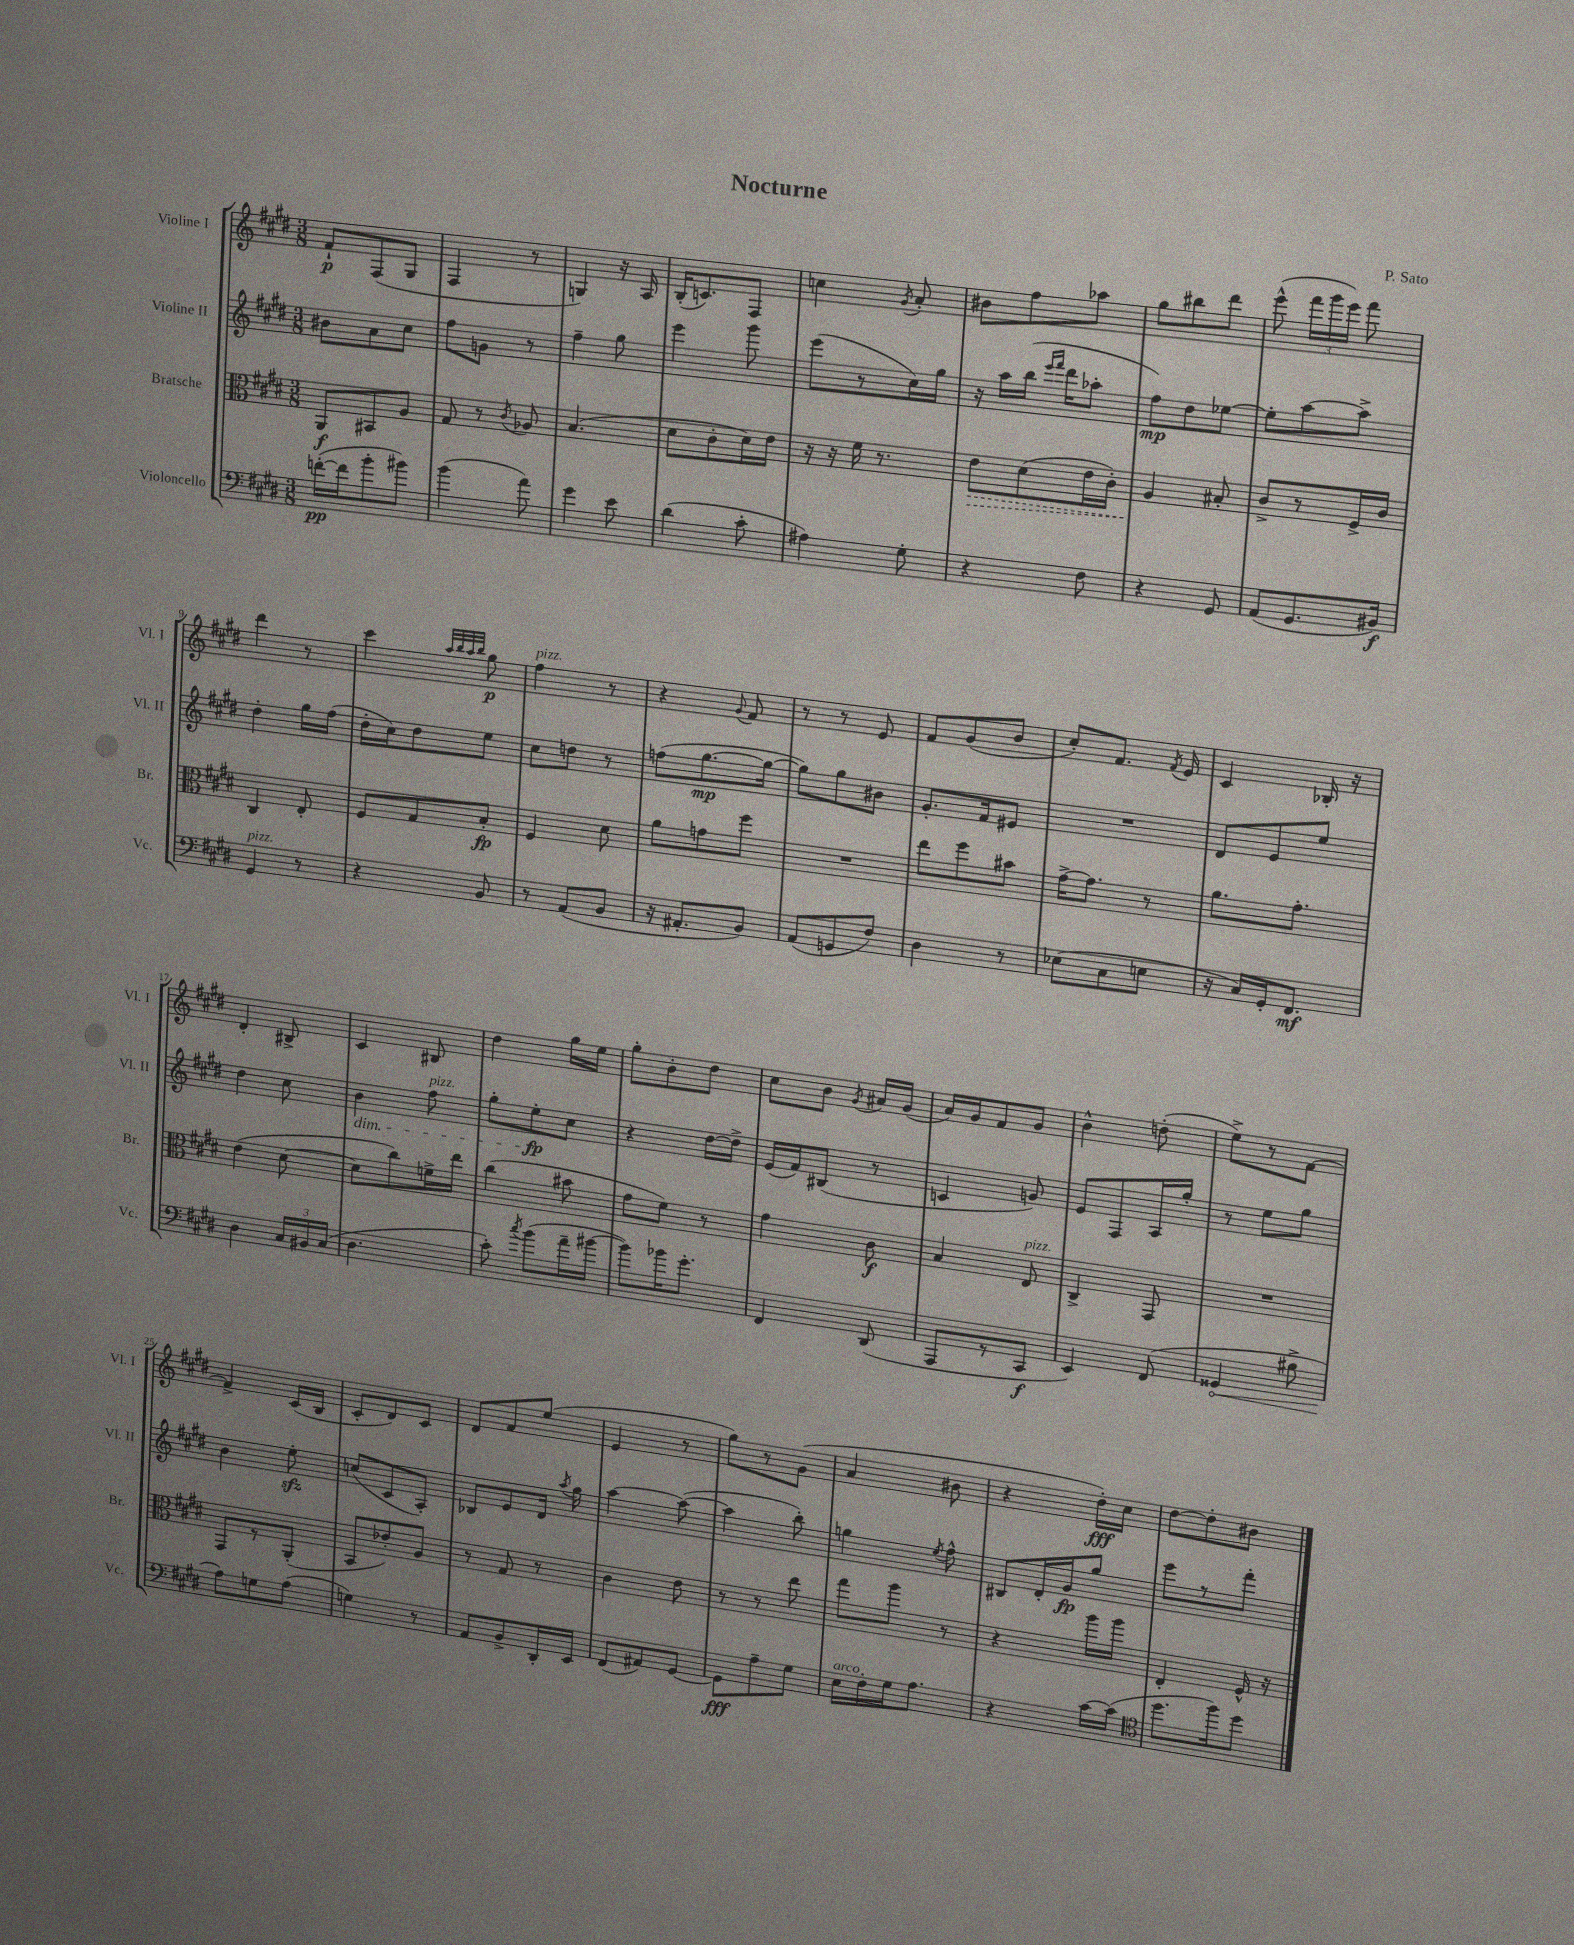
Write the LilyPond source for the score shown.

\header { title = "Nocturne" composer = "P. Sato" }
<<
\new StaffGroup <<
\new Staff = "s0" \with { instrumentName = "Violine I" shortInstrumentName = "Vl. I" } {
    \clef treble \key e \major \numericTimeSignature \time 3/8
    \autoBeamOff fis'8[-!\p fis8( gis8] |
    fis4 r8 |
    g4) r16 a16 |
    b16[-.( c'8.) fis8] |
    c''4 \acciaccatura { gis'8 } a'8-. |
    bis'8[ fis''8 aes''8] |
    gis''8[ bis''8 dis'''8] |
    e'''8-^( \tuplet 3/2 { fis'''16[ gis'''16 e'''16]) } fis'''8 |
    dis'''4 r8 |
    cis'''4 \grace { a''32[ b''32 a''32 b''32] } gis''8\p |
    fis''4^\markup { \italic "pizz." } r8 |
    r4 \appoggiatura { gis'8 } fis'8 |
    r8 r8 e'8 |
    fis'8[ gis'8( b'8] |
    cis''8[-.) fis'8.] \acciaccatura { fis'8 } e'16 |
    cis'4 bes16-. r16 |
    dis'4-. bis8-> |
    cis'4 bis8 |
    dis''4 gis''16[ e''16] |
    gis''8[-. b'8-. dis''8] |
    cis''8[ b'8] \acciaccatura { gis'8 } ais'16[ gis'16]( |
    a'16[) gis'16 fis'8 gis'8] |
    b'4-^ d''8-.( |
    e''8[->) r8 fis'8]~ |
    fis'4-> cis'16[( b16] |
    cis'8[-. dis'8) cis'8] |
    dis'8[ fis'8 e''8]( |
    e'4 r8 |
    gis''8[) r8 gis'8]( |
    a'4 bis'8 |
    r4 dis''16[-.\fff) cis''16] |
    dis''8[~ dis''8-. bis'8] \bar "|." |
}
\new Staff = "s1" \with { instrumentName = "Violine II" shortInstrumentName = "Vl. II" } {
    \clef treble \key e \major \numericTimeSignature \time 3/8
    \autoBeamOff bis'8[ a'8 cis''8] |
    fis''8[ g'8] r8 |
    fis''4-- gis''8 |
    e'''4 gis'''8 |
    e'''8[( r8 cis''16) gis''16] |
    r16 a''16[ b''16]( \grace { e'''16[ fis'''16] } dis'''16[ aes''8]-. |
    fis''8[\mp) dis''8 ees''8]~ |
    ees''8[-. a''8~ a''8]-> |
    dis''4-. gis''16[ fis''16]( |
    dis''16[-. cis''16) dis''8 e''8] |
    cis''8[ d''8] r8 |
    f''8[( gis''8.~\mp gis''16]~ |
    gis''8[) gis''8 bis'8] |
    gis'8.[-. fis'16 eis'8] |
    R4. |
    dis'8[ e'8 e''8] |
    dis''4 cis''8 |
    b'4\dim fis''8^\markup { \italic "pizz." } |
    gis''8[-. e''8-.\fp\! cis''8] |
    r4 dis''16[~ dis''16]-> |
    e'16[( fis'16) bis8]( r8 |
    c'4 g'8) |
    e'8[ fis8 a16 gis''16]-. |
    r8 e''8[ gis''8] |
    b'4 e''8-.\sfz |
    c''8[( cis'8 a8]-.) |
    bes8[ e'8 dis'16] \acciaccatura { a''8 } gis''16 |
    a''4~ a''8~( |
    a''4 b''8-.) |
    g''4 \acciaccatura { e''8 } fis''8-^ |
    bis8[ dis'16-. gis'16\fp gis''8] |
    e'''8[ r8 fis'''8]-. \bar "|." |
}
\new Staff = "s2" \with { instrumentName = "Bratsche" shortInstrumentName = "Br." } {
    \clef alto \key e \major \numericTimeSignature \time 3/8
    \autoBeamOff a,8[\f bis,8 a8] |
    gis8 r8 \acciaccatura { cis'8 } aes8 |
    b4.( |
    dis'8[ cis'8-. dis'16) e'16] |
    r16 r16 fis'16 r8. |
    \once \override Hairpin.style = #'dashed-line e'8[\> dis'8( e'16 cis'16]-.) |
    a4\! bis8-. |
    cis'8[-> r8 fis16-> cis'16] |
    cis4 e8-. |
    fis8[ gis8 b8]-.\fp |
    fis4 dis'8 |
    a'8[ g'8 fis''8] |
    R4. |
    e''8[ fis''8 bis'8] |
    gis'16[~-> gis'8.] r8 |
    a'8.[ gis'8.]-. |
    e'4( dis'8~ |
    dis'8[ cis''8) f'16-> e''16] |
    cis''4( bis'8 |
    gis'8[ fis'8]) r8 |
    gis'4 cis'8\f |
    b4 e8^\markup { \italic "pizz." } |
    cis4-> gis,8 |
    R4. |
    gis,8[ r8 a,8]-.( |
    b,8[ ees'8-.) a8] |
    r8 gis8 r8 |
    cis'4 e'8 |
    r8 r8 e''8 |
    gis''8[ a''8] r8 |
    r4 a''16[ a''16] |
    e4-. fis16-^ r16 \bar "|." |
}
\new Staff = "s3" \with { instrumentName = "Violoncello" shortInstrumentName = "Vc." } {
    \clef bass \key e \major \numericTimeSignature \time 3/8
    \autoBeamOff f'16[~-.\pp( f'16 b'8-. bis'8]) |
    b'4( a'8) |
    gis'4 e'8 |
    dis'4( cis'8-. |
    ais4) gis8-. |
    r4 fis8 |
    r4 gis,8 |
    a,8[( gis,8. bis,16]\f) |
    gis,4^\markup { \italic "pizz." } r8 |
    r4 b,8 |
    r8 a,8[( b,8] |
    r16 ais,8.[-. b,8]) |
    a,8[( g,8 fis8]) |
    dis4 r8 |
    ees8[( cis8 e8] |
    r16 cis16[) gis,16-. fis,8.]\mf |
    dis4 \tuplet 3/2 { cis16[ bis,16 cis16]( } |
    dis4. |
    cis'8-.) \acciaccatura { cis''8 } b'8[( a'16-- bis'16]~ |
    bis'8[) bes'16 gis'8.]-. |
    fis,4 dis,8( |
    a,,8[ r8 cis,8]\f |
    e,4) fis,8( |
    \once \override Hairpin.circled-tip = ##t gisis,4\< bis8-> |
    a8[\!) g8 a8]( |
    g4) r8 |
    a,8[ b,8-> dis,16-. e,16] |
    fis,8[( ais,8) gis,8]~ |
    gis,8[\fff a8-- gis8] |
    e16[^\markup { \italic "arco" } fis16-. gis16 a8.] |
    r4 cis'16[~ cis'16]( |
    \clef tenor dis''8.[ fis''16) dis''8] \bar "|." |
}
>>
>>
